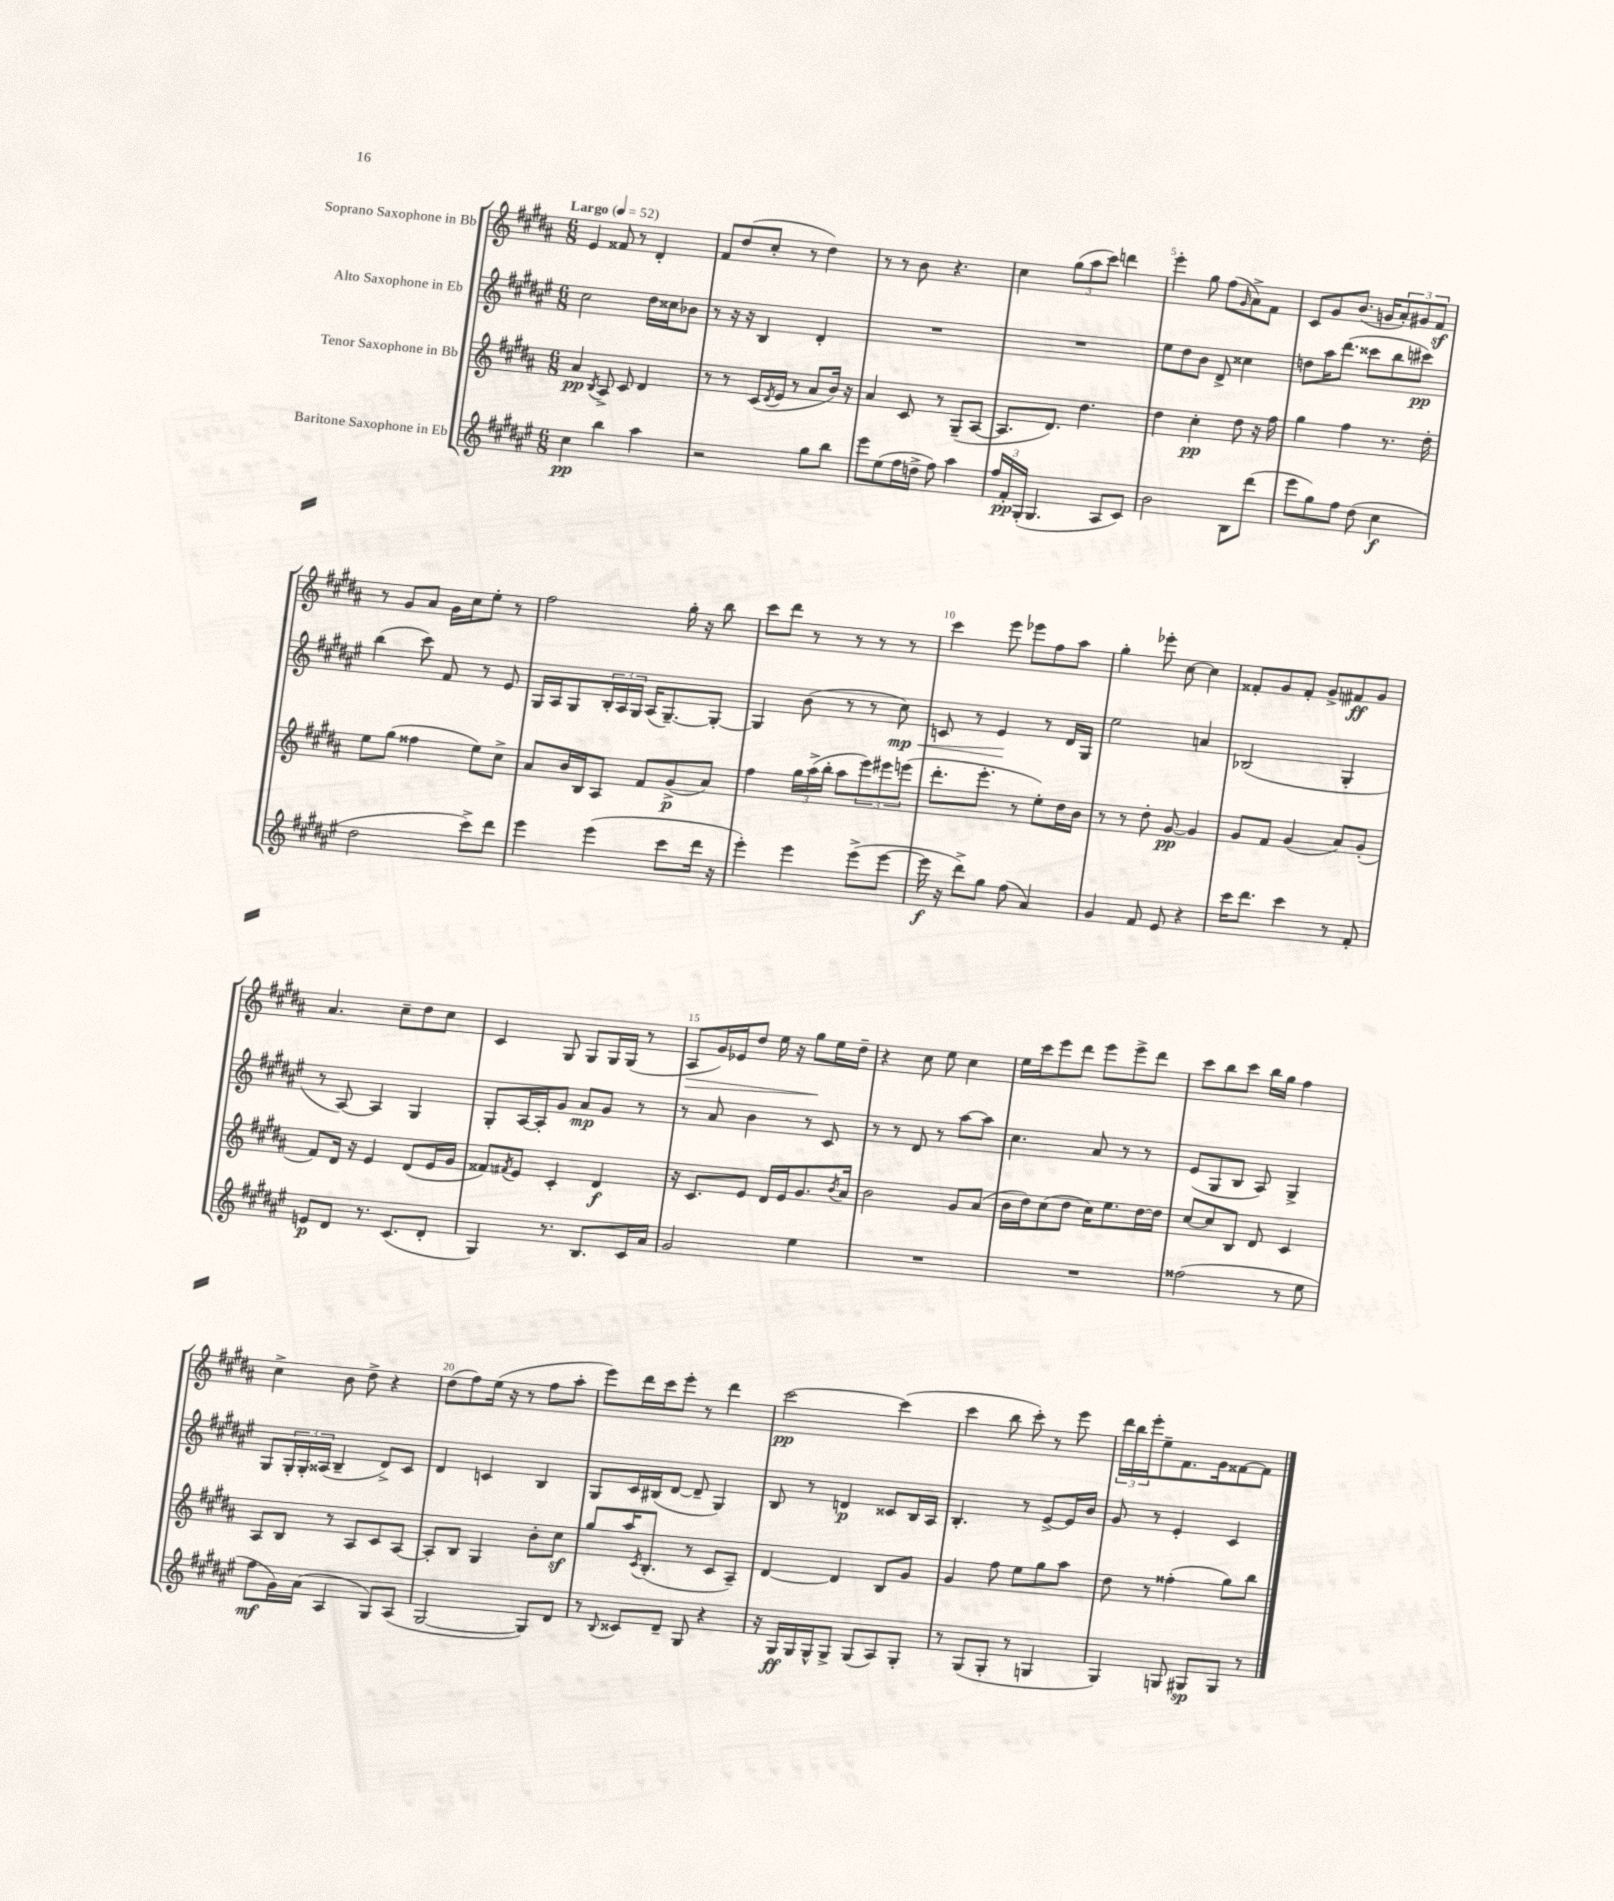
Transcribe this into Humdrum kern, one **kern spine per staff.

**kern	**dynam	**kern	**dynam	**kern	**dynam	**kern	**dynam
*part4	*part4	*part3	*part3	*part2	*part2	*part1	*part1
*staff4	*staff4	*staff3	*staff3	*staff2	*staff2	*staff1	*staff1
*I"Baritone Saxophone in Eb	*	*I"Tenor Saxophone in Bb	*	*I"Alto Saxophone in Eb	*	*I"Soprano Saxophone in Bb	*
*clefG2	*	*clefG2	*	*clefG2	*	*clefG2	*
*k[f#c#g#d#a#e#]	*	*k[f#c#g#d#a#]	*	*k[f#c#g#d#a#e#]	*	*k[f#c#g#d#a#]	*
*M6/8	*	*M6/8	*	*M6/8	*	*M6/8	*
*MM52	*	*MM52	*	*MM52	*	*MM52	*
=1	=1	=1	=1	=1	=1	=1	=1
!	!	!	!	!	!	!LO:TX:a:B:t=Largo	!
4cc#\	pp	4a#/	pp	2cc#\	.	4e/	.
.	.	8qB/	.	.	.	.	.
4bb\	.	8A#^/	.	.	.	8f##X/	.
.	.	8c#/	.	.	.	8r	.
4aa#\	.	4d#/	.	16dd#\LL	.	4d#'/	.
.	.	.	.	16cc##X\J	.	.	.
.	.	.	.	8b-X\J	.	.	.
=2	=2	=2	=2	=2	=2	=2	=2
2r	.	8r	.	8r	.	8f#/L	.
.	.	8r	.	16r	.	(8dd#/	.
.	.	.	.	16r	.	.	.
.	.	(16c#/LL	.	4B/	.	8cc#'/J	.
.	.	8qd#/	.	.	.	.	.
.	.	16e/JJ	.	.	.	.	.
.	.	8r	.	.	.	8r	.
8gg#\L	.	8a#/L	.	4d#'/	.	4dd#\)	.
8bb\J	.	16b/Jk)	.	.	.	.	.
.	.	16r	.	.	.	.	.
=3	=3	=3	=3	=3	=3	=3	=3
8eee#\L	.	4a#/	.	2.r	.	8r	.
(8ee#\	.	.	.	.	.	8r	.
16ff#\L	.	8c#/	.	.	.	8b\	.
16ddn^\JJ	.	.	.	.	.	.	.
8ff#\)	.	8r	.	.	.	4.r	.
4aa#\	.	(8G#~/L	.	.	.	.	.
.	.	[8A#/J	.	.	.	.	.
=4	=4	=4	=4	=4	=4	=4	=4
24ff#/LL	.	8.A#/L]	.	2.r	.	4cc#\	.
24f#'/	pp	.	.	.	.	.	.
(24G#'/JJ	.	.	.	.	.	.	.
4.G#/	.	.	.	.	.	.	.
.	.	8.d#/J)	.	.	.	.	.
.	.	.	.	.	.	(12gg#\L	.
.	.	.	.	.	.	12aa#\	.
.	.	4.dd#\	.	.	.	.	.
.	.	.	.	.	.	12ccc#\J)	.
8A#/L	.	.	.	.	.	4dddn\	.
8c#/J)	.	.	.	.	.	.	.
=5	=5	=5	=5	=5	=5	=5	=5
2b\	.	4dd#\	.	8ee#\L	.	4eee'\	.
.	.	.	.	8dd#\	.	.	.
.	.	4cc#'\	pp	8b\J	.	8gg#\	.
.	.	.	.	8d#^/	.	(8ff#\L	.
.	.	.	.	.	.	16qqg#/	.
8B\L	.	8dd#\	.	4cc##X\	.	8a#^\)	.
(8ddd#\J	.	16r	.	.	.	8f#\J	.
.	.	16ff#\	.	.	.	.	.
=6	=6	=6	=6	=6	=6	=6	=6
8eee#\L	.	4gg#\	.	8ddn\L	.	8c#/L	.
8gg#\)	.	.	.	16aa#\K	.	8g#/	.
.	.	.	.	(8.ddd#\J	.	.	.
8ff#\J	.	4ff#\	.	.	.	(8.b/J	.
(8dd#\	.	.	.	8ccc##X\L	.	.	.
.	.	.	.	.	.	16gn/KL	.
4cc#\	f	8.r	.	8bb\	.	12a#'/)	.
.	.	.	.	.	.	12g#X/	.
.	.	.	.	8ccc#X\J)	pp	.	.
.	.	.	.	.	.	12f#z/J	.
.	.	16dd#'\	.	.	.	.	.
!!LO:LB:g=z
=7	=7	=7	=7	=7	=7	=7	=7
2dd#\	.	8ee\L	.	(4bb\	.	8r	.
.	.	(8gg#\J	.	.	.	8g#/L	.
.	.	4ff##X\	.	8ccc#\)	.	8a#/J	.
.	.	.	.	8f#/	.	16g#\LL	.
.	.	.	.	.	.	16cc#\J	.
8ccc#^\L)	.	8ee\L)	.	8r	.	8ee'\J	.
8ddd#\J	.	8cc#^\J	.	8e#/	.	8r	.
=8	=8	=8	=8	=8	=8	=8	=8
4eee#\	.	8a#/L	.	16G#/LL	.	2ff#\	.
.	.	.	.	16A#/J	.	.	.
.	.	16b/L	.	8G#/	.	.	.
.	.	16B/J	.	.	.	.	.
(4eee#\	.	8A#/J	.	24B'/L	.	.	.
.	.	.	.	24A#/	.	.	.
.	.	.	.	24G#/JJ	.	.	.
.	.	8f#/L	.	(16A#/KL	.	.	.
.	.	.	.	[8.G#~/)	.	.	.
8ccc#\L	.	(8g#^/	p	.	.	16gg#'\	.
.	.	.	.	.	.	16r	.
16ddd#\Jk	.	8a#/J)	.	8G#'/J_	.	8bb\	.
16r	.	.	.	.	.	.	.
=9	=9	=9	=9	=9	=9	=9	=9
4eee#'\)	.	4ff#\	.	4G#/]	.	8ccc#\L	.
.	.	.	.	.	.	8ddd#\J	.
4eee#\	.	24gg#\LL	.	(8b\	.	8r	.
.	.	(24aa#^\	.	.	.	.	.
.	.	24bb'\JJ	.	.	.	.	.
.	.	8aa#\L	.	8r	.	8r	.
(8eee#^\L	.	12eee\)	.	8r	.	8r	.
.	.	12eee#X\	.	.	.	.	.
!	!	!	!	!	!LO:HP:b	!	!
[8eee#\J	.	.	.	8cc#\)	< mp	8r	.
.	.	(12eeen\J	.	.	.	.	.
=10	=10	=10	=10	=10	=10	=10	=10
16eee#\]	f	8.ddd#'\L	.	8cn/	.	4ccc#\	.
16r	.	.	.	.	.	.	.
8ddd#^\L)	.	.	.	8r	.	.	.
.	.	8.eee'\J	.	.	.	.	.
8gg#\J	.	.	.	4e#/	.	8eee\	.
(8ff#\	.	8r	.	.	.	8eee-X\L	.
4a#/)	.	8ee'\L)	.	8r	[	8ff#\	.
.	.	16dd#\L	.	16d#/LL	.	8aa#\J	.
.	.	16b\JJ	.	16G#/JJ	.	.	.
=11	=11	=11	=11	=11	=11	=11	=11
4g#/	.	8r	.	2ee#\	.	4gg#'\	.
.	.	8r	.	.	.	.	.
8f#/	.	8dd#'\	.	.	.	8eee-X'\	.
8e#/	.	[8g#/	pp	.	.	[8cc#\	.
4r	.	4g#/]	.	4an/	.	4cc#\]	.
=12	=12	=12	=12	=12	=12	=12	=12
16ccc#\KL	.	8g#/L	.	(2B-X/	.	8f##X'/L	.
8.ddd#\J	.	.	.	.	.	.	.
.	.	8f#/J	.	.	.	8g#/	.
4ccc#\	.	(4g#/	.	.	.	8f##'/J	.
.	.	.	.	.	.	8g#^/L	.
8r	.	8a#/L)	.	4G#'/	.	8f#X/	ff
8f#'/	.	(8g#'/J	.	.	.	8g#/J	.
!!LO:LB:g=z
=13	=13	=13	=13	=13	=13	=13	=13
8en/L	p	8f#/L)	.	8r	.	4.a#/	.
8d#/J	.	16d#/Jk	.	[8A#/)	.	.	.
.	.	16r	.	.	.	.	.
8.r	.	4e/	.	4A#/]	.	.	.
.	.	.	.	.	.	8cc#~\L	.
(8.c#/L	.	.	.	.	.	.	.
.	.	(8d#/L	.	4G#/	.	8dd#\	.
8d#'/J	.	16e/L	.	.	.	8cc#\J	.
.	.	16g#/JJ	.	.	.	.	.
=14	=14	=14	=14	=14	=14	=14	=14
4G#/)	.	8f##X/L)	.	8G#'/L	.	4c#/	.
.	.	8qf#X/	.	.	.	.	.
.	.	8e/J	.	[16A#/L	.	.	.
.	.	.	.	16A#'/J]	.	.	.
8.r	.	4c#'/	.	8g#/J	.	8G#/	.
.	.	.	.	8a#/L	mp	8G#/L	.
8.B/L	.	.	.	.	.	.	.
.	.	4d#/	f	8g#/J	.	16G#/L	.
.	.	.	.	.	.	(16G#/JJ	.
16c#/L	.	.	.	8r	.	8r	.
16a#/JJ	.	.	.	.	.	.	.
=15	=15	=15	=15	=15	=15	=15	=15
!	!	!	!	!	!	!	!LO:HP:b
2g#/	.	16r	.	8r	.	8A#/L	>
.	.	8.c#/L	.	.	.	.	.
.	.	.	.	8a#/	.	16g#/L)	.
.	.	.	.	.	.	16e-X/J	.
.	.	8e/J	.	4b\	.	8dd#/J	.
.	.	16d#/LL	.	.	.	16ee\	.
.	.	16e/J	.	.	.	16r	.
4ee#\	.	8.g#/	.	8r	.	8gg#\L	.
.	.	.	.	8c#/	.	16ee\L	]
.	.	8qb/	.	.	.	.	.
.	.	16a#/Jk	.	.	.	16dd#~\JJ	.
=16	=16	=16	=16	=16	=16	=16	=16
2.r	.	2b\	.	8r	.	4r	.
.	.	.	.	8r	.	.	.
.	.	.	.	8d#/	.	8cc#\	.
.	.	.	.	8r	.	8ee\	.
.	.	8g#/L	.	[8aa#\L	.	4cc#\	.
.	.	(8a#/J	.	8aa#\J]	.	.	.
=17	=17	=17	=17	=17	=17	=17	=17
2.r	.	16b\LL	.	4.cc#\	.	16ee\LL	.
.	.	16dd#\J)	.	.	.	16ccc#\J	.
.	.	(8cc#\	.	.	.	8eee\	.
.	.	8dd#\J	.	.	.	8ddd#\J	.
.	.	16cc#\KL)	.	8a#/	.	8eee\L	.
.	.	8.ee\	.	.	.	.	.
.	.	.	.	8r	.	8eee^\	.
.	.	[16dd#\L	.	8r	.	8ddd#\J	.
.	.	16dd#\JJ]	.	.	.	.	.
=18	=18	=18	=18	=18	=18	=18	=18
(2ff##X\	.	[8cc#/L	.	(8e#/L	.	8ccc#\L	.
.	.	8cc#/]	.	8G#/	.	8bb\	.
.	.	8B/J	.	8B/J	.	8ccc#\J	.
.	.	8d#/	.	8A#/)	.	16bb\LL	.
.	.	.	.	.	.	16gg#\JJ	.
8r	.	4c#/	.	4G#^/	.	4ff#\	.
8ee#\	.	.	.	.	.	.	.
!!LO:LB:g=z
=19	=19	=19	=19	=19	=19	=19	=19
8ff#\L	mf	8A#/L	.	8G#/L	.	4cc#^\	.
16g#\L)	.	8B/J	.	24G#'/L	.	.	.
.	.	.	.	24G#'/	.	.	.
(16a#\JJ	.	.	.	.	.	.	.
.	.	.	.	(24A##X/JJ	.	.	.
4A#/	.	8r	.	4B~/	.	8b\	.
.	.	8A#/L	.	.	.	8dd#^\	.
8G#/L)	.	8c#/	.	8d#^/L)	.	4r	.
(8A#/J	.	[8A#/J	.	8c#/J	.	.	.
=20	=20	=20	=20	=20	=20	=20	=20
[2G#/	.	8A#'/L]	.	4d#/	.	(8dd#\L	.
.	.	8B/J	.	.	.	8ff#\)	.
.	.	4G#/	.	4cn/	.	(16ee\Jk	.
.	.	.	.	.	.	16r	.
.	.	.	.	.	.	8r	.
8G#/L])	.	8b'\L	.	4B/	.	8ff#\L	.
8d#/J	.	8cc#z\J	.	.	.	8aa#'\J	.
=21	=21	=21	=21	=21	=21	=21	=21
8r	.	8gg#/L	.	8G#/L	.	8eee\L)	.
8qqB/	.	.	.	.	.	.	.
8c##X/L	.	16aa#/K	.	16c#/L	.	16ddd#\L	.
.	.	8qc#/	.	.	.	.	.
.	.	(8.B'/J	.	(16B#X/J	.	16ccc#\J	.
8d#~/J	.	.	.	[8d#/J	.	8eee'\J	.
8G#/	.	8r	.	8d#~/]	.	8r	.
4r	.	8c#/L	.	4G#/)	.	4ddd#\	.
.	.	8A#~/J)	.	.	.	.	.
=22	=22	=22	=22	=22	=22	=22	=22
16r	.	[4d#/	.	8B/	.	[2ccc#\	pp
16G#/LL	ff	.	.	.	.	.	.
16G#/	.	.	.	8r	.	.	.
16G#^^/J	.	.	.	.	.	.	.
8G#^/J	.	4d#/]	.	4dn/	p	.	.
(8G#/L	.	.	.	.	.	.	.
8A#/)	.	8B/L	.	8c##X/L	.	(4ccc#\]	.
8G#'/J	.	8g#/J	.	16B/L	.	.	.
.	.	.	.	16A#/JJ	.	.	.
=23	=23	=23	=23	=23	=23	=23	=23
8r	.	4g#/	.	4.B'/	.	4ccc#\	.
(8G#/L	.	.	.	.	.	.	.
8G#'/J	.	8ff#\	.	.	.	8bb\	.
8r	.	8ee\L	.	8r	.	8ccc#'\)	.
4Gn/	.	8gg#\	.	[8e#^/L	.	8r	.
.	.	8aa#\J	.	16e#/L]	.	8eee\	.
.	.	.	.	16b/JJ	.	.	.
=24	=24	=24	=24	=24	=24	=24	=24
4G#/)	.	8dd#\	.	8g#/	.	24ddd#\LL	.
.	.	.	.	.	.	24bb\	.
.	.	.	.	.	.	24eee'\J	.
.	.	8r	.	8r	.	8ee~\	.
8Gn/	.	(4ff##X'\	.	4e#'/	.	8.f#\	.
8G#X/L	sp	.	.	.	.	.	.
.	.	.	.	.	.	16g#\k	.
8G#/J	.	8gg#\L)	.	4c#/	.	[8f##X\	.
8r	.	8bb\J	.	.	.	8f##\J]	.
==	==	==	==	==	==	==	==
*-	*-	*-	*-	*-	*-	*-	*-
